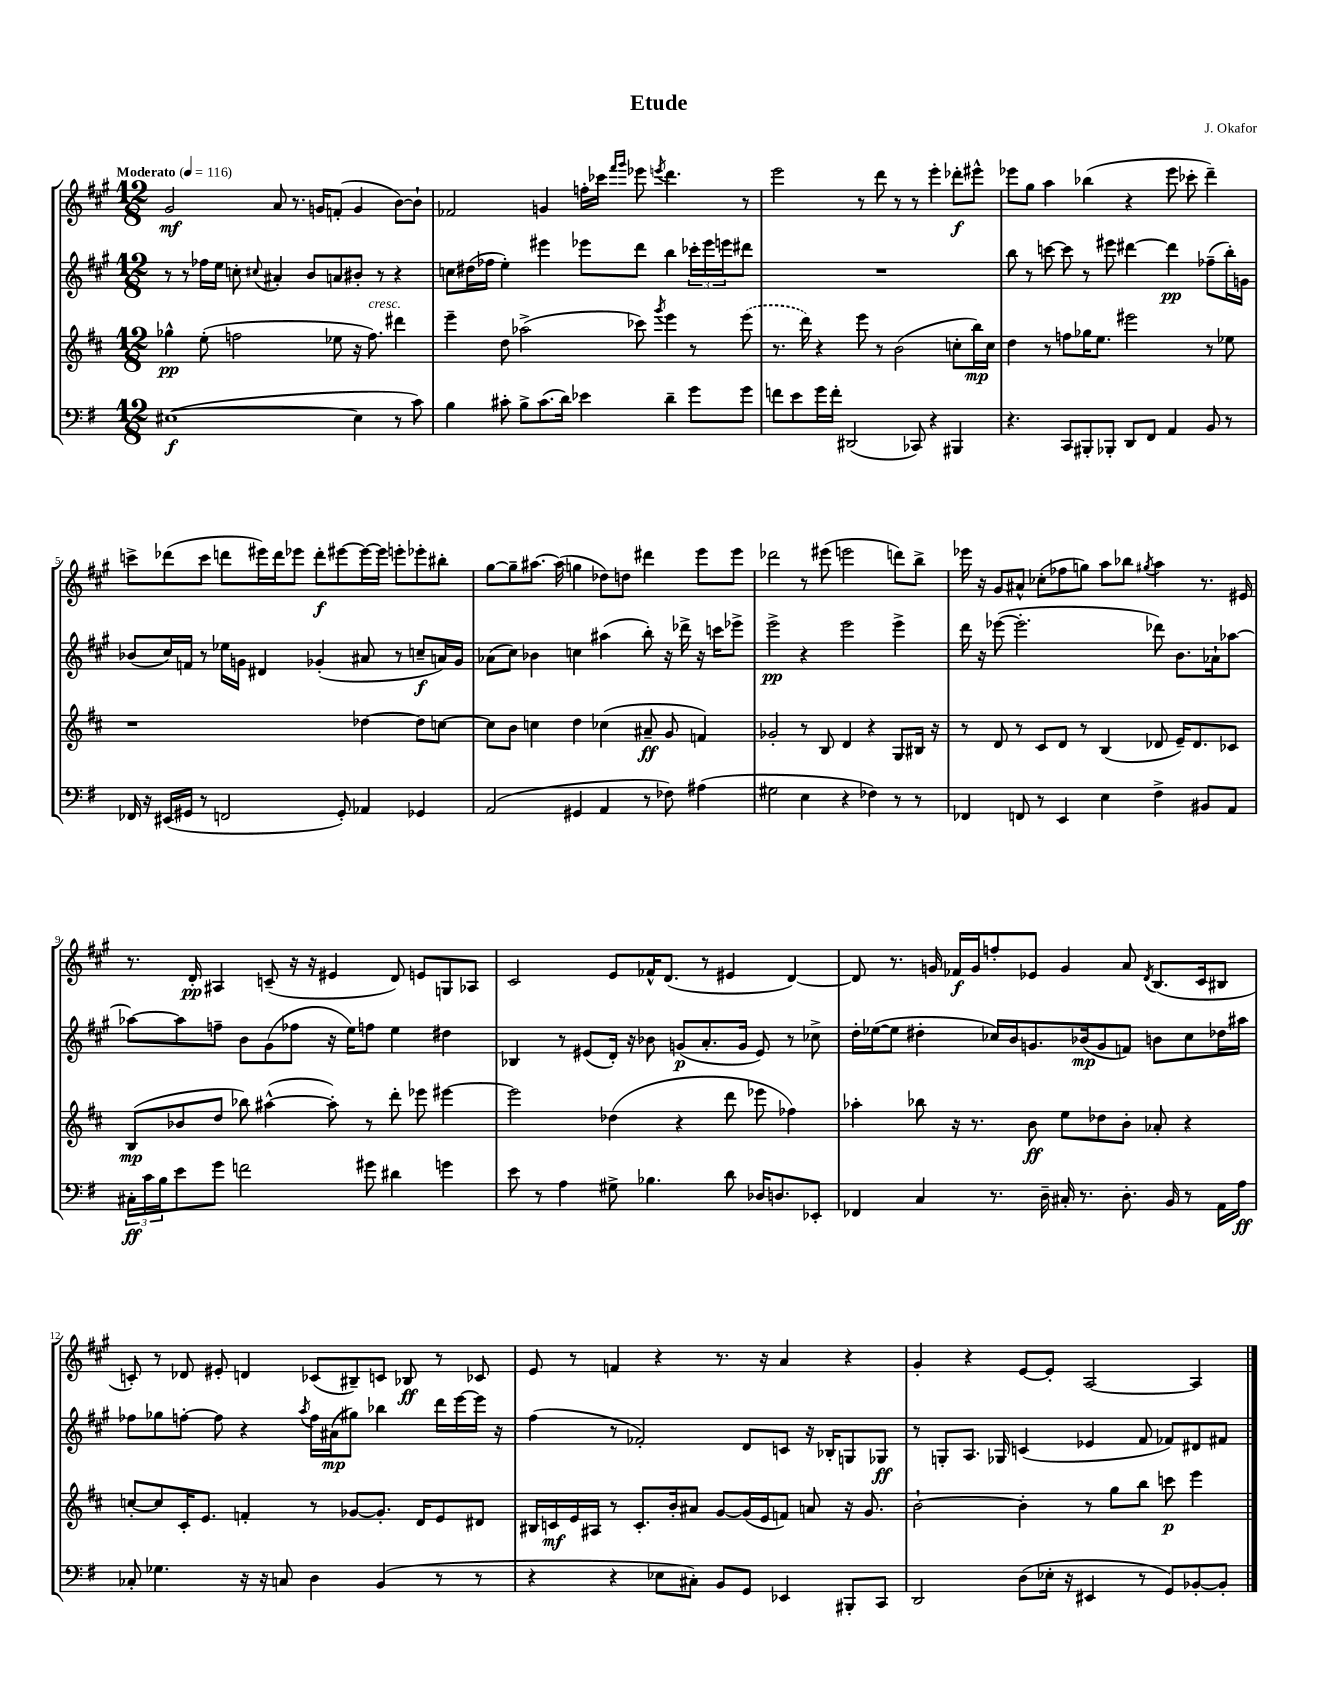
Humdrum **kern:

**kern	**dynam	**kern	**dynam	**kern	**dynam	**kern	**dynam
*part4	*part4	*part3	*part3	*part2	*part2	*part1	*part1
*staff4	*staff4	*staff3	*staff3	*staff2	*staff2	*staff1	*staff1
*clefF4	*	*clefG2	*	*clefG2	*	*clefG2	*
*k[f#]	*	*k[f#c#]	*	*k[f#c#g#]	*	*k[f#c#g#]	*
*M12/8	*	*M12/8	*	*M12/8	*	*M12/8	*
*MM116	*	*MM116	*	*MM116	*	*MM116	*
=1	=1	=1	=1	=1	=1	=1	=1
!	!	!	!	!	!	!LO:TX:a:B:t=Moderato	!
([1E#X	f	4gg-X^^\	pp	8r	.	2g#/	mf
.	.	.	.	8r	.	.	.
.	.	(8ee'\	.	16ff-X\LL	.	.	.
.	.	.	.	16ee\JJ	.	.	.
.	.	2ffn\	.	8ccn'\	.	.	.
.	.	.	.	8qqcc#X/	.	.	.
.	.	.	.	4a#X'/	.	8a/	.
.	.	.	.	.	.	8.r	.
.	.	.	.	8b/L	.	.	.
.	.	.	.	.	.	16gn/KL	.
.	.	8ee-X\	.	8an/	.	(8fn'/J	.
4E#\]	.	16r	.	8b#X'/J	.	4g/	.
!	!	!LO:TX:a:i:t=cresc.	!	!	!	!	!
.	.	8.ff\)	.	.	.	.	.
.	.	.	.	8r	.	.	.
8r	.	4ddd#X\	.	4r	.	[8b\L)	.
8c\)	.	.	.	.	.	8b`\J]	.
=2	=2	=2	=2	=2	=2	=2	=2
4B\	.	4eee~\	.	8ccn\L	.	2f-X/	.
.	.	.	.	(16dd#X\L	.	.	.
.	.	.	.	16ff-X\JJ	.	.	.
8c#X'\	.	8dd\	.	4ee'\)	.	.	.
8B^\L	.	(2aa-X^\	.	.	.	.	.
(8.c#\	.	.	.	4eee#X\	.	4gn/	.
16d\Jk)	.	.	.	.	.	.	.
4e-X\	.	.	.	8eee-X\L	.	16ffn'\LL	.
.	.	.	.	.	.	16ccc-X\JJ	.
.	.	.	.	.	.	16qqfff#/LL	.
.	.	.	.	.	.	16qqggg#/JJ	.
.	.	8ccc-X\)	.	8ddd\J	.	8eee-X\	.
.	.	8qggg/	.	.	.	8qeeen/	.
4d~\	.	4eee\	.	4bb\	.	4.ddd\	.
8g\L	.	8r	.	24ccc-X'\LL	.	.	.
.	.	.	.	24eee-\	.	.	.
.	.	.	.	24eeen\J	.	.	.
8g\J	.	(8eee\	.	8ddd#X\J	.	8r	.
=3	=3	=3	=3	=3	=3	=3	=3
8fn\L	.	8.r	.	1.r	.	2eee\	.
8e\	.	.	.	.	.	.	.
.	.	16ddd\)	.	.	.	.	.
16g\L	.	4r	.	.	.	.	.
16f'\JJ	.	.	.	.	.	.	.
(2DD#X/	.	.	.	.	.	.	.
.	.	8eee\	.	.	.	8r	.
.	.	8r	.	.	.	8ddd\	.
.	.	(2b\	.	.	.	8r	.
8CC-X/)	.	.	.	.	.	8r	.
4r	.	.	.	.	.	4eee'\	.
4BBB#X/	.	8ccn'\L	.	.	.	8ddd-X'\L	f
.	.	16bb\L)	mp	.	.	8eee#X^^\J	.
.	.	16cc\JJ	.	.	.	.	.
=4	=4	=4	=4	=4	=4	=4	=4
4.r	.	4dd\	.	8bb\	.	8eee-X\L	.
.	.	.	.	8r	.	8gg#\J	.
.	.	8r	.	[8cccn\	.	4aa\	.
8CC/L	.	8ffn\L	.	8ccc\]	.	.	.
8BBB#X'/	.	16gg-X\K	.	8r	.	(4bb-X\	.
.	.	8.ee\J	.	.	.	.	.
8BBB-X'/J	.	.	.	8eee#X\	.	.	.
8DD/L	.	2eee#X\	.	[4ddd#X\	.	4r	.
8FF#/J	.	.	.	.	.	.	.
4AA/	.	.	.	4ddd#\]	pp	8eee-\	.
.	.	.	.	.	.	8ccc-X'\	.
8BB/	.	8r	.	(8ff-X~\L	.	4ddd~\)	.
8r	.	8ee-X\	.	16bb'\L)	.	.	.
.	.	.	.	16gn\JJ	.	.	.
!!LO:LB:g=z
=5	=5	=5	=5	=5	=5	=5	=5
16FF-X/	.	1r	.	(8b-X/L	.	8cccn^\L	.
16r	.	.	.	.	.	.	.
(16EE#X/LL	.	.	.	16cc#/L)	.	(8ddd-X\	.
16GG#X/JJ	.	.	.	16fn/JJ	.	.	.
8r	.	.	.	8r	.	8ccc\J	.
2FFn/	.	.	.	16ee-X\LL	.	8dddn\L	.
.	.	.	.	16gn\JJ	.	.	.
.	.	.	.	4d#X/	.	16eee#X\L)	.
.	.	.	.	.	.	16ddd\J	.
.	.	.	.	.	.	8eee-X\J	.
.	.	.	.	(4g-X'/	.	8ddd'\L	f
8GG#'/)	.	.	.	.	.	[8eee#X\	.
4AA-X/	.	[4dd-X\	.	8a#X/	.	16eee#\L_	.
.	.	.	.	.	.	16eee#\JJ]	.
.	.	.	.	8r	.	8eeen'\L	.
4GG-X/	.	8dd-\L]	.	8ccn~/L	f	8eee-X'\	.
.	.	[8ccn\J	.	16an/L)	.	8bb#X'\J	.
.	.	.	.	16g-/JJ	.	.	.
=6	=6	=6	=6	=6	=6	=6	=6
(2AA/	.	8cc\L]	.	(8a-X\L	.	[8gg#\L	.
.	.	8b\J	.	8cc#\J)	.	8gg#~\]	.
.	.	4ccn\	.	4b-X\	.	[8.aa#X\J	.
.	.	.	.	.	.	(16aa#\]	.
4GG#X/	.	4dd\	.	4ccn\	.	4ggn\	.
4AA/	.	(4cc-X\	.	(4aa#X\	.	8dd-X\L)	.
.	.	.	.	.	.	8ddn\J	.
8r	.	8a#X~/	ff	8bb'\)	.	4ddd#X\	.
8F-X\)	.	8g/	.	16r	.	.	.
.	.	.	.	16ddd-X^\	.	.	.
(4A#X\	.	4fn/)	.	16r	.	8eee\L	.
.	.	.	.	16cccn\KL	.	.	.
.	.	.	.	8eee-X^\J	.	8eee\J	.
=7	=7	=7	=7	=7	=7	=7	=7
2G#X\	.	2g-X'/	.	2eee^\	pp	2ddd-X\	.
4E\	.	8r	.	4r	.	8r	.
.	.	8B/	.	.	.	(8eee#X\	.
4r	.	4d/	.	2eee\	.	2eeen\	.
4F-X\)	.	4r	.	.	.	.	.
8r	.	8G/L	.	4eee^\	.	8dddn\L)	.
8r	.	16B#X/Jk	.	.	.	8bb^\J	.
.	.	16r	.	.	.	.	.
=8	=8	=8	=8	=8	=8	=8	=8
4FF-X/	.	8r	.	16ddd\	.	16eee-X\	.
.	.	.	.	16r	.	16r	.
.	.	8d/	.	([8eee-X\	.	8g#/L	.
8FFn/	.	8r	.	2.eee-'\]	.	8a#X^^/J	.
8r	.	8c#/L	.	.	.	(8cc-X'\L	.
4EE/	.	8d/J	.	.	.	8ff-X\	.
.	.	8r	.	.	.	8ggn\J)	.
4E\	.	(4B/	.	.	.	8aa\L	.
.	.	.	.	.	.	8bb-X\J	.
.	.	.	.	.	.	8qgg#X/	.
4F#^\	.	8d-X/	.	8ddd-X\)	.	4aa\	.
.	.	16e~/KL)	.	8.b\L	.	.	.
.	.	8.d-/	.	.	.	.	.
8BB#X/L	.	.	.	.	.	8.r	.
.	.	.	.	16a-X`\k	.	.	.
8AA/J	.	8c-X/J	.	[8aa-X\J	.	.	.
.	.	.	.	.	.	16e#X/	.
!!LO:LB:g=z
=9	=9	=9	=9	=9	=9	=9	=9
24C#X'\LL	ff	(8B/L	mp	8aa-X\L_	.	8.r	.
24c\	.	.	.	.	.	.	.
24B\J	.	.	.	.	.	.	.
8e\	.	8b-X/	.	8aa-\]	.	.	.
.	.	.	.	.	.	16d'/	pp
8g\J	.	8dd/J	.	8ffn~\J	.	4A#X/	.
2fn\	.	8bb-X\)	.	8b\L	.	.	.
.	.	([4aa#X^^\	.	(8g#\	.	(8cn~/	.
.	.	.	.	8ff-X\J	.	16r	.
.	.	.	.	.	.	16r	.
.	.	8aa#'\])	.	16r	.	4e#X/	.
.	.	.	.	16ee\KL)	.	.	.
8g#X\	.	8r	.	8ffn\J	.	.	.
4d#X\	.	8ddd'\	.	4ee\	.	8d/)	.
.	.	8eee-X\	.	.	.	8en/L	.
4gn\	.	[4eee#X\	.	4dd#X\	.	8Gn/	.
.	.	.	.	.	.	8A-X/J	.
=10	=10	=10	=10	=10	=10	=10	=10
8e\	.	2eee#\]	.	4B-X/	.	2c#/	.
8r	.	.	.	.	.	.	.
4A\	.	.	.	8r	.	.	.
.	.	.	.	(8e#X/L	.	.	.
8G#X^\	.	(4dd-X\	.	16d'/Jk)	.	8e/L	.
.	.	.	.	16r	.	.	.
4.B-X\	.	.	.	8b-X\	.	16f-X^^/K	.
.	.	.	.	.	.	(8.d/J	.
.	.	4r	.	(8gn/L	p	.	.
.	.	.	.	8.a'/	.	8r	.
8d\	.	8ddd\	.	.	.	4e#X/	.
.	.	.	.	16g/Jk	.	.	.
16D-X/KL	.	8eee-X\	.	8e#/)	.	.	.
8.Dn/	.	.	.	.	.	.	.
.	.	4ff-X\)	.	8r	.	[4d/)	.
8EE-X'/J	.	.	.	8cc-X^\	.	.	.
=11	=11	=11	=11	=11	=11	=11	=11
4FF-X/	.	4aa-X'\	.	16dd'\LL	.	8d/]	.
.	.	.	.	([16ee-X\J	.	.	.
.	.	.	.	8ee-\J]	.	8.r	.
4C/	.	8bb-X\	.	4dd#X'\	.	.	.
.	.	.	.	.	.	16gn/	.
.	.	16r	.	.	.	16f-X/LL	f
.	.	8.r	.	.	.	16g/J	.
8.r	.	.	.	16cc-X/LL)	.	8ffn'/	.
.	.	.	.	16b/J	.	.	.
.	.	8b\	ff	8.gn/	.	8e-X/J	.
16D~\	.	.	.	.	.	.	.
16C#X'/	.	8ee\L	.	.	.	4g/	.
8.r	.	.	.	(16b-X/k	mp	.	.
.	.	8dd-X\	.	8g/	.	.	.
8.D'\	.	8b'\J	.	8fn/J)	.	8a/	.
.	.	.	.	.	.	8qd/	.
.	.	8a-X'/	.	8bn\L	.	(8.B/L	.
16BB/	.	.	.	.	.	.	.
8r	.	4r	.	8cc-\	.	.	.
.	.	.	.	.	.	16c#/k	.
16AA\LL	.	.	.	16dd-X\L	.	8B#X/J	.
16A\JJ	ff	.	.	16aa#X\JJ	.	.	.
!!LO:LB:g=z
=12	=12	=12	=12	=12	=12	=12	=12
8C-X'/	.	[8ccn'/L	.	8ff-X\L	.	8cn'/)	.
4.G-X\	.	8cc/]	.	8gg-X\	.	8r	.
.	.	16c#'/K	.	[8ffn'\J	.	8d-X/	.
.	.	8.e/J	.	.	.	.	.
.	.	.	.	8ff\]	.	8e#X'/	.
16r	.	4fn'/	.	4r	.	4dn/	.
16r	.	.	.	.	.	.	.
8Cn/	.	.	.	.	.	.	.
.	.	.	.	8qaa/	.	.	.
4D\	.	8r	.	16ff\LL	.	(8c-X/L	.
.	.	.	.	(16a#X\J	mp	.	.
.	.	[8g-X/L	.	8gg#X\J)	.	8B#X~/)	.
(4BB/	.	8.g-'/J]	.	4bb-X\	.	8cn/J	.
.	.	.	.	.	.	8B-X/	ff
.	.	16d/KL	.	.	.	.	.
8r	.	8e/	.	16ddd\LL	.	8r	.
.	.	.	.	[16eee\	.	.	.
8r	.	8d#X/J	.	16eee\JJ]	.	8c-X/	.
.	.	.	.	16r	.	.	.
=13	=13	=13	=13	=13	=13	=13	=13
4r	.	16B#X/LL	.	(4ff#\	.	8e/	.
.	.	16cn/	mf	.	.	.	.
.	.	16e/	.	.	.	8r	.
.	.	16A#X/JJ	.	.	.	.	.
4r	.	8r	.	8r	.	4fn/	.
.	.	8.c'/L	.	2f-X'/)	.	.	.
8E-X\L	.	.	.	.	.	4r	.
.	.	16b'/k	.	.	.	.	.
8C#X'\J)	.	8a#X/J	.	.	.	.	.
8BB/L	.	[8g/L	.	.	.	8.r	.
8GG/J	.	(16g/L]	.	8d/L	.	.	.
.	.	16e/J	.	.	.	16r	.
4EE-X/	.	8fn/J)	.	8cn/J	.	4a/	.
.	.	8an/	.	16r	.	.	.
.	.	.	.	16B-X'/KL	.	.	.
8BBB#X'/L	.	16r	.	8Gn/	.	4r	.
.	.	8.g/	.	.	.	.	.
8CC/J	.	.	.	8G-X/J	ff	.	.
=14	=14	=14	=14	=14	=14	=14	=14
2DD/	.	[2b`\	.	8r	.	4g#'/	.
.	.	.	.	8Gn'/L	.	.	.
.	.	.	.	8.A/J	.	4r	.
.	.	.	.	16G-X/	.	.	.
(8D\L	.	4b'\]	.	(4cn/	.	[8e/L	.
16E-X'\Jk	.	.	.	.	.	8e'/J]	.
16r	.	.	.	.	.	.	.
4EE#X/	.	8r	.	4e-X/	.	[2A/	.
.	.	8gg\L	.	.	.	.	.
8r	.	8bb\J	.	8f#/	.	.	.
8GG/L)	.	8cccn\	p	8f-X/L)	.	.	.
[8BB-X'/	.	4eee\	.	8d#X/	.	4A/]	.
8BB-'/J]	.	.	.	8f#X/J	.	.	.
==	==	==	==	==	==	==	==
*-	*-	*-	*-	*-	*-	*-	*-
